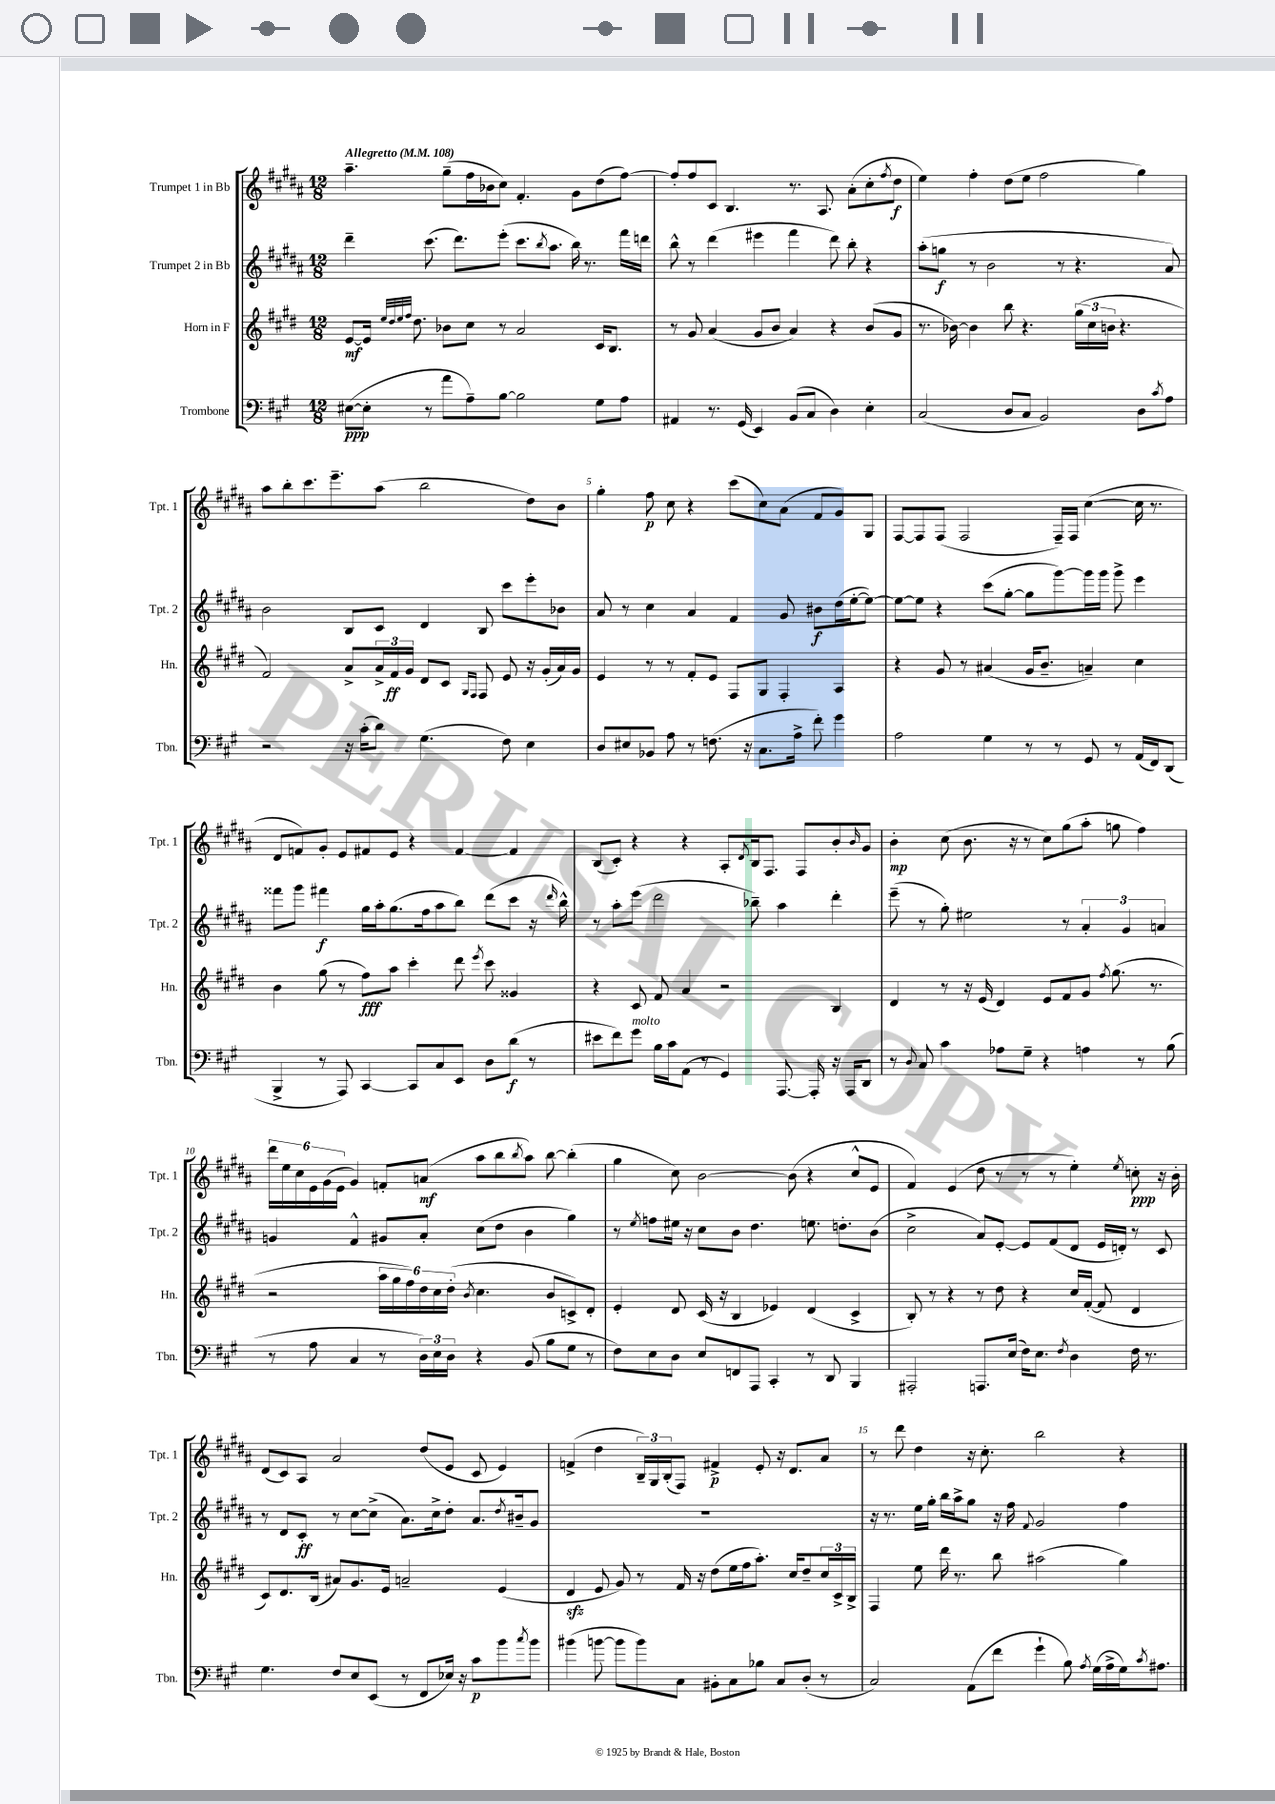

**kern	**kern	**kern	**kern
*staff4	*staff3	*staff2	*staff1
*clefF4	*clefG2	*clefG2	*clefG2
*k[f#c#g#]	*k[f#c#g#d#]	*k[f#c#g#d#a#]	*k[f#c#g#d#a#]
*M12/8	*M12/8	*M12/8	*M12/8
*MM108	*MM108	*MM108	*MM108
([8E#\L	[8e/L	4ddd#~\	4.aa#~\
8E#'\]J	16e/]Jk	.	.
.	32qqee/LLL	.	.
.	32qqdd#/	.	.
.	32qqee/	.	.
.	32qqff#/JJJ	.	.
.	8.dd#\	.	.
8r	.	(8.ccc#\	.
8a\L	8b-\L	.	(8gg#~\L
.	.	8.ddd#\L)	.
8A~\)	8cc#\J	.	16ff#\L
.	.	.	16b-\J
[8B\J	8r	(8eee'\J	8cc#\J)
2B\]	2a/	8.ccc#\L	4.f#'/
.	.	8qbb/	.
.	.	8.aa#\J	.
.	.	16bb\)	8g#\L
.	.	8.r	.
8G#\L	16c#/LK	.	(8dd#\
.	8.B/J	.	.
8A\J	.	16fff#\LL	[8ff#\J)
.	.	16ddd\JJ	.
=	=	=	=
4AA#/	8r	8bb^^\	8ff#'/]L
.	8g#/	8r	8ff#/
8.r	(4a/	(4ddd#\	8c#/J
.	.	.	4.B/
(16GG#/	.	.	.
4EE/)	8g#/L	4eee#\	.
.	8b/J	.	.
(8BB/L	4a/)	4fff#\	8.r
8C#/J	.	.	.
.	.	.	8.A#/
4D\)	4r	8ddd#\)	.
.	.	8bb'\	(8a#'\L
4E'\	(8b/L	4r	8cc#'\
.	.	.	8qff#/
.	8g#/J	.	8dd#\J
=	=	=	=
(2C#/	8.r	(8aa#'\L	4ee\)
.	.	8gg\J	.
.	[16b-\)	.	.
.	4b-\]	8r	4ff#'\
.	.	2b\	.
8D/L	8bb\	.	(8dd#\L
8C#/J	4.r	.	8ee\J
2BB/)	.	.	2ff#\
.	.	8r	.
.	(24gg#\LL	4.r	.
.	24cc#\	.	.
.	24b\JJ	.	.
.	4.r	.	.
8D\L	.	.	4gg#\)
8qc#/	.	.	.
8A\J	.	8a#/)	.
=	=	=	=
2r	2f#/)	2b\	8aa#\L
.	.	.	8bb'\
.	.	.	8.ccc#\
.	.	.	8.eee~\
16r	8a^/L	8B/L	.
(16c#'\LK	.	.	.
8d\J)	24a^/L	8c#/J	(8aa#\J
.	24f#/	.	.
.	24g#/JJ	.	.
(4.G#\	8d#/L	4d#/	2bb\
.	8c#/J	.	.
.	16qqG#/LL	.	.
.	16qqF#/JJ	.	.
.	8F#/	8B/	.
8F#\)	8e/	8ccc#\L	.
4E\	16r	8eee'\	8dd#\L)
.	(16g#'/LL	.	.
.	16a/)	8b-\J	8b\J
.	16g#/JJ	.	.
=	=	=	=
8D/L	4e/	8a#/	4gg#'\
8E#/	.	8r	.
8BB-/J	8r	4cc#\	8ff#\
8A\	8r	.	8cc#\
8r	8f#'/L	4a#/	4r
(8.F\	8e/J	.	.
.	8F#/L	4f#/	(8ccc#\L
16r	.	.	.
8.C#\L	8G#/J	.	8cc#\)
.	4F#'/	8g#/	(8a#\J
16A^\Jk	.	.	.
8f#'\)	.	8b#\L	8f#/L
4g#\	4A/	(16dd#\L	8g#/)
.	.	[16ee'\J	.
.	.	8ee\_J)	8G#/J
=	=	=	=
2A\	4r	8ee\_L	[8F#/L
.	.	8ee\]J	8F#/]
.	8g#/	4r	(8F#/J
.	8r	.	2F#/
4G#\	(4a#/	(8ccc#\L	.
.	.	[8gg#'\J	.
8r	16g#/LK	8gg#\]L	.
.	8.b~/J	.	.
8r	.	[8ggg#\)	16F#~/LL)
.	.	.	16F#/JJ
8GG#/	4a~/)	16ggg#\]L	([4cc#\
.	.	16ggg#\JJ	.
8r	.	8ggg#^\	.
(16AA/LL	4cc#\	4eee\	16cc#\]
16FF#/J)	.	.	8.r
(8DD/J	.	.	.
=	=	=	=
4BBB^/	4b\	8fff##\L	8d#/L
.	.	8ggg#\J	8f/)
8r	(8gg#\	4fff#\	8g#'/J
8AAA/)	8r	.	8e/L
[4CC#/	8ff#\L)	16gg#\LL	8f#/
.	.	16aa#'\J	.
.	8aa\J	(8.gg#\	8e/J
8CC#/]L	4ccc#'\	.	4r
.	.	16ff#\k	.
8C#/	.	8aa#\	.
8EE/J	8ddd#\	8bb\J)	[4f#/
.	8qeee/	.	.
8D\L	8ccc#\	(8ddd#\L	.
(8d\J	4g##/	8ccc#\J	4f#/]
8r	.	16r	.
.	.	16qqddd#/	.
.	.	16bb^^\)	.
=	=	=	=
8e#\L	4r	8r	(8B/L
8f#\)	.	8aa#'\L	8c#'/J)
8g#\J	8c#/	(8eee\J	4r
16B\LL	8f#/	2ddd#\	.
16c#\J	.	.	.
(8AA\J	4a/	.	4r
8r	.	.	.
4GG#/)	2r	.	8A#'/L
.	.	.	8qd#/
.	.	8bb-~\)	16B/k
.	.	.	8.F#/J
[8.AAA/	.	4aa#\	.
.	.	.	8F#/L
16AAA'/]	.	.	.
16r	4B/	4ddd#'\	8b'/
16AAA/LK	.	.	.
.	.	.	16qqb/
8DD/J	.	.	8g#/J
=	=	=	=
8r	4d#/	(8eee~\	4b'\
8qqD/	.	.	.
8C#/	.	8r	.
4c#\	8r	8gg#'\)	(8cc#\
.	16r	2ee#\	8.b\
.	(16e/	.	.
8A-\L	4d#/)	.	.
.	.	.	16r
8G#~\J	.	.	8r
4r	8e/L	.	8cc#\L)
.	8f#/	8r	(8gg#\
4A\	8g#/J	6a#'/	8aa#'\J
.	8qff#/	.	.
.	(8.gg#\	.	8gg\
.	.	6g#/	.
8r	.	.	4ff#\)
.	8.r	.	.
.	.	6a/	.
(8B\	.	.	.
=	=	=	=
8r	2r	4g/	24ddd#\LL
.	.	.	24ee\
.	.	.	24cc#\
8A\	.	.	24e\
.	.	.	(24g#\
.	.	.	24e\JJ
4C#/	.	4f#^^/	4g#/)
8r	24aa\LL	8g#/L	8f'/L
.	24gg#\	.	.
.	24ff#\)	.	.
24D\LL)	24dd#\	8a#'/J	(8a/J
24E\	24cc#\	.	.
24D\JJ	(24dd#'\JJ	.	.
.	8qb/	.	.
4r	4.cc#\	(8cc#\L	8aa#\L
.	.	8dd#\J	8bb\
.	.	.	8qbb/
(8BB/	.	4b\	8aa#\J)
8B\L	8b/L	.	[8bb\
8G#\J	8c^/)	4gg#\)	(4bb'\]
8r	8d#'/J	.	.
=	=	=	=
8F#\L)	4e'/	8r	4gg#\
.	.	8qee/	.
8E\	.	8ff\L	.
8D\J	8d#/	16ee#\Jk	8cc#\)
.	.	16r	.
8E/L	(16c#/	8cc#\L	[2b\
.	16r	.	.
8FF/	4B/	8b\J	.
8AAA/J	.	4.dd#\	.
4CC#'/	4e-/)	.	.
.	.	.	(8b\]
8r	(4d#/	8.ee\	4r
8DD/	.	.	.
.	.	8.dd'\L	.
4BBB/	4c#^/	.	8cc#^^/L
.	.	(8b\J	8e/J
=	=	=	=
2AAA#'/	8B'/)	2cc#^\	4f#/)
.	8r	.	.
.	4r	.	(4e/
8.AAA/L	8r	8a#/L)	8dd#\
.	8dd#\	[8e'/J	8r
(16E/Jk	.	.	.
16F#\LK)	4r	8e/]L	8r
8.E\J	.	.	.
.	.	(8f#/	8r
8qF#/	.	.	.
4D\	16cc#/LL	8d#/J	4ee'\)
.	([16f#'/JJ	.	.
.	8f#/]	16e/LL	.
.	.	16d'/JJ)	.
.	.	.	8qee/
16F#\	4d#/	8r	8cc'\
8.r	.	.	.
.	.	8c#/	16r
.	.	.	16b'\
=	=	=	=
4.G#\	8c#/L)	8r	(8d#/L
.	8.d#/	8d#/L	8c#/)
.	.	8c#'/J	8A#/J
.	(16B/Jk	.	.
8F#/L	8a#/L)	8r	2a#/
8E/	8.g#/	[8cc#\L	.
(8EE/J	.	(8cc#^\]J	.
.	16e/Jk	.	.
8r	2a~/	8.a#\L)	.
8FF#/L	.	.	(8dd#/L
.	.	16cc#^\k	.
16E-/Jk)	.	8dd#'\J	8e/J
16r	.	.	.
8c#\L	.	8.a#/L	8c#/
8b\	(4e/	.	4e/)
.	.	8qdd#/	.
.	.	16b#~/k	.
8qcc#/	.	.	.
8b\J	.	8g#/J	.
=	=	=	=
(4b#\	4d#/	1.r	(4f^/
[8b\	8e/	.	4dd#\
8b\]L	8g#/)	.	.
8b\)	8r	.	24B~/LL)
.	.	.	24G#/
.	.	.	(24B'/J
8C#\J	16f#/	.	8F#/J)
.	16r	.	.
8BB#'\L	(8dd#\L	.	4f#^/
8C#\	16ee\L	.	.
.	16ff#\J	.	.
8B-\J	8.aa'\J)	.	8e'/
8C#/L	.	.	16r
.	16cc#/LK	.	8.d#/L
(8D'/J	8dd#~/	.	.
8r	24cc#/L	.	8a#/J
.	24c#^/	.	.
.	24B^/JJ	.	.
=	=	=	=
2C#/)	4F#/	16r	8r
.	.	8.r	.
.	.	.	8ddd#\
.	8ee\	16ee\LL	4dd#\
.	.	16gg#'\JJ	.
.	16ddd#\	16bb\LL	.
.	8.r	16aa#^\J	.
(8AA\L	.	8gg#\J	16r
.	.	.	8.cc#'\
8f#\J	8bb\	16r	.
.	.	16ff#\	.
.	.	8qqf#/	.
4g#`\	(2aa#\	2g#/	2bb\
8B\)	.	.	.
8qA/	.	.	.
(16G#\LL	.	.	.
16A^\	.	.	.
16G#\J)	4gg#\)	4ff#\	4r
8qc#/	.	.	.
8.A#\J	.	.	.
==	==	==	==
*-	*-	*-	*-
